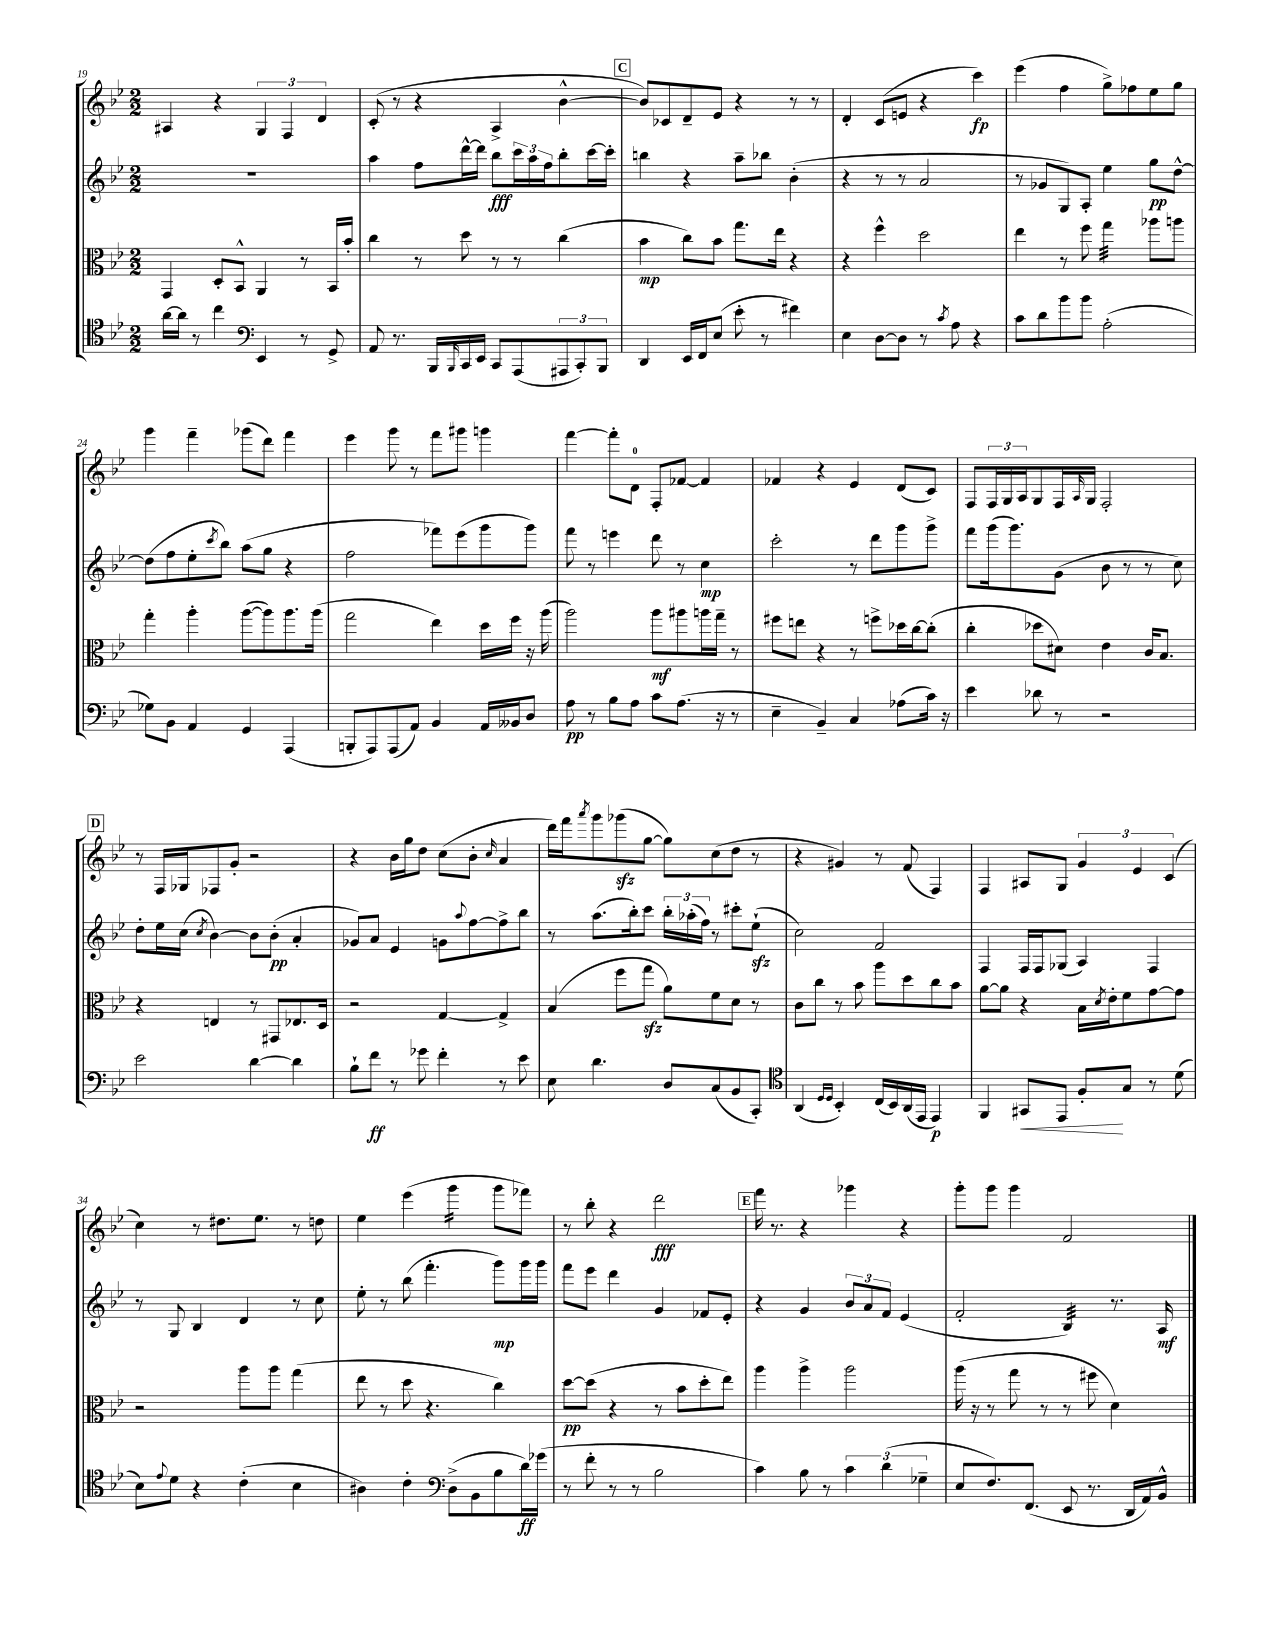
<<
\new StaffGroup <<
\new Staff = "s0" {
    \clef treble \key bes \major \numericTimeSignature \time 2/2
    ais4 r4 \tuplet 3/2 { g4 f4 d'4 } |
    c'8-.( r8 r4 a4-> bes'4~-^ |
    \mark \markup { \box "C" } bes'8) ces'8 d'8-- ees'8 r4 r8 r8 |
    d'4-. c'8( e'8 r4 c'''4\fp) |
    ees'''4( f''4 g''8->) fes''8 ees''8 g''8 |
    g'''4 f'''4-- ges'''8( d'''8) f'''4 |
    ees'''4 g'''8 r8 f'''8 gis'''8 g'''4 |
    f'''4~ f'''8-. d'8-0 f8-. fes'8~ fes'4 |
    fes'4 r4 ees'4 d'8( c'8) |
    f8 \tuplet 3/2 { f16 g16 a16 } g8 f16 \grace { a16 } g16 f2-. |
    \mark \markup { \box "D" } r8 f16 ges16 fes8 g'8-. r2 |
    r4 bes'16 g''16 d''8 c''8( bes'8-. \grace { c''16 } a'4 |
    d'''16) f'''16 \acciaccatura { a'''8 } g'''8 ges'''8\sfz( g''8~ g''8) c''8( d''8 r8 |
    r4 gis'4) r8 f'8( f4) |
    f4 ais8 g8 \tuplet 3/2 { g'4 ees'4 c'4( } |
    c''4) r8 dis''8. ees''8. r8 d''8 |
    ees''4 ees'''4( g'''4:16 g'''8 fes'''8) |
    r8 bes''8-. r4 d'''2\fff |
    \mark \markup { \box "E" } f'''16 r8. r4 ges'''4 r4 |
    g'''8-. g'''8 g'''4 f'2 \bar "|." |
}
\new Staff = "s1" {
    \clef treble \key bes \major \numericTimeSignature \time 2/2
    R1 |
    a''4 f''8 d'''16~-^ d'''16 bes''8\fff \tuplet 3/2 { c'''16 a''16 f''16 } bes''8-. c'''16~ c'''16-. |
    \mark \markup { \box "C" } b''4 r4 a''8-- bes''8 bes'4-.( |
    r4 r8 r8 a'2 |
    r8 ges'8 g8) a8-. ees''4 g''8\pp d''8~-^ |
    d''8( f''8 ees''8-. \acciaccatura { c'''8 } bes''8) a''8( g''8 r4 |
    f''2 fes'''8) ees'''8( g'''8 g'''8) |
    f'''8 r8 e'''4 d'''8 r8 c''4\mp |
    c'''2-. r8 d'''8 g'''8 g'''8-> |
    f'''8 g'''16( g'''8.) g'8( bes'8 r8 r8 c''8) |
    \mark \markup { \box "D" } d''8-. ees''16 c''16( \acciaccatura { c''8 } bes'4~) bes'8 bes'8-.\pp( a'4-. |
    ges'8) a'8 ees'4 g'8 \appoggiatura { a''8 } f''8~ f''8-> bes''8 |
    r8 a''8.( bes''16-.) c'''8 \tuplet 3/2 { bes''16-. aes''16-.( f''16) } r8 cis'''8-. ees''8-!\sfz( |
    c''2) f'2 |
    f4 f16 f16 ges8( a4) f4 |
    r8 g8 bes4 d'4 r8 c''8 |
    ees''8-. r8 bes''8( f'''4.-. g'''8\mp) g'''16 g'''16 |
    f'''8 ees'''8 d'''4 g'4 fes'8 ees'8-. |
    \mark \markup { \box "E" } r4 g'4 \tuplet 3/2 { bes'8 a'8 f'8 } ees'4( |
    f'2-. bes4:32) r8. a16\mf \bar "|." |
}
\new Staff = "s2" {
    \clef alto \key bes \major \numericTimeSignature \time 2/2
    g,4 d8-. bes,8-^ a,4 r8 bes,16 bes'16-. |
    c''4 r8 d''8 r8 r8 c''4( |
    \mark \markup { \box "C" } bes'4\mp c''8) bes'8 g''8. ees''16 r4 |
    r4 f''4-^ d''2 |
    ees''4 r8 f''8 g''4:32 aes''8 a''8 |
    g''4-. a''4-. a''8~( a''8) a''8. a''16( |
    g''2 ees''4) d''16 f''16 r16 a''16( |
    a''2) a''8\mf ais''8 a''16 g''16-- r8 |
    fis''8 e''8 r4 r8 f''8-> des''16 c''16~ c''8-.( |
    c''4-. des''8 dis'8) ees'4 c'16 bes8. |
    \mark \markup { \box "D" } r4 e4 r8 gis,8 ees8. d16 |
    r2 g4~ g4-> |
    bes4( f''8 g''8\sfz a'8) f'8 d'8 r8 |
    c'8 c''8 r8 bes'8 a''8 d''8 c''8 bes'8 |
    a'8~ a'8 r4 bes16 \acciaccatura { d'8 } ees'16-. f'8 g'8~ g'8 |
    r2 a''8 a''8 g''4( |
    ees''8 r8 d''8 r4. c''4) |
    d''8~\pp d''8( r4 r8 bes'8 d''8-. ees''8) |
    \mark \markup { \box "E" } a''4 a''4-> a''2 |
    a''16( r16 r8 g''8 r8 r8 fis''8 d'4) \bar "|." |
}
\new Staff = "s3" {
    \clef tenor \key bes \major \numericTimeSignature \time 2/2
    a'16~ a'16 r8 c''4 \clef bass ees,4 r8 g,8-> |
    a,8 r8. bes,,16 \grace { bes,,16 } c,16 ees,16 c,8 a,,8( \tuplet 3/2 { ais,,8 c,8-.) bes,,8 } |
    \mark \markup { \box "C" } d,4 ees,16 f,16 ees8( ees'8-. r8 fis'4) |
    ees4 d8~ d8 r8 \acciaccatura { c'8 } a8 r4 |
    c'8 d'8 bes'8 bes'8 a2-.( |
    ges8) bes,8 a,4 g,4 a,,4( |
    b,,8-. a,,8) a,,8( a,8) bes,4 a,16 beses,16 d8 |
    a8\pp r8 bes8 a8 c'8 a8.( r16 r8 |
    ees4-- bes,4--) c4 aes8( c'16) r16 |
    ees'4 des'8 r8 r2 |
    \mark \markup { \box "D" } ees'2 d'4~ d'4 |
    bes8-! f'8\ff r8 ges'8 f'4-. r8 ees'8 |
    ees8 d'4. d8 c8( bes,8 c,8-.) |
    \clef tenor a,4( \grace { d16 d16 } bes,4-.) c16( bes,16) a,16( ees,16 ees,4\p) |
    f,4 gis,8\< ees,8 f8-.\! g8 r8 d'8( |
    bes8) \appoggiatura { ees'8 } d'8 r4 c'4-.( bes4 |
    ais4) c'4-. \clef bass d8->( bes,8 bes8 d'16\ff) ges'16( |
    r8 f'8-. r8 r8 bes2 |
    \mark \markup { \box "E" } c'4) bes8 r8 \tuplet 3/2 { c'4 d'4( ges4-- } |
    ees8 f8.) f,8.( ees,8 r8. d,16 a,16) bes,16-^ \bar "|." |
}
>>
>>
\layout { \context { \Score currentBarNumber = #19 } }
